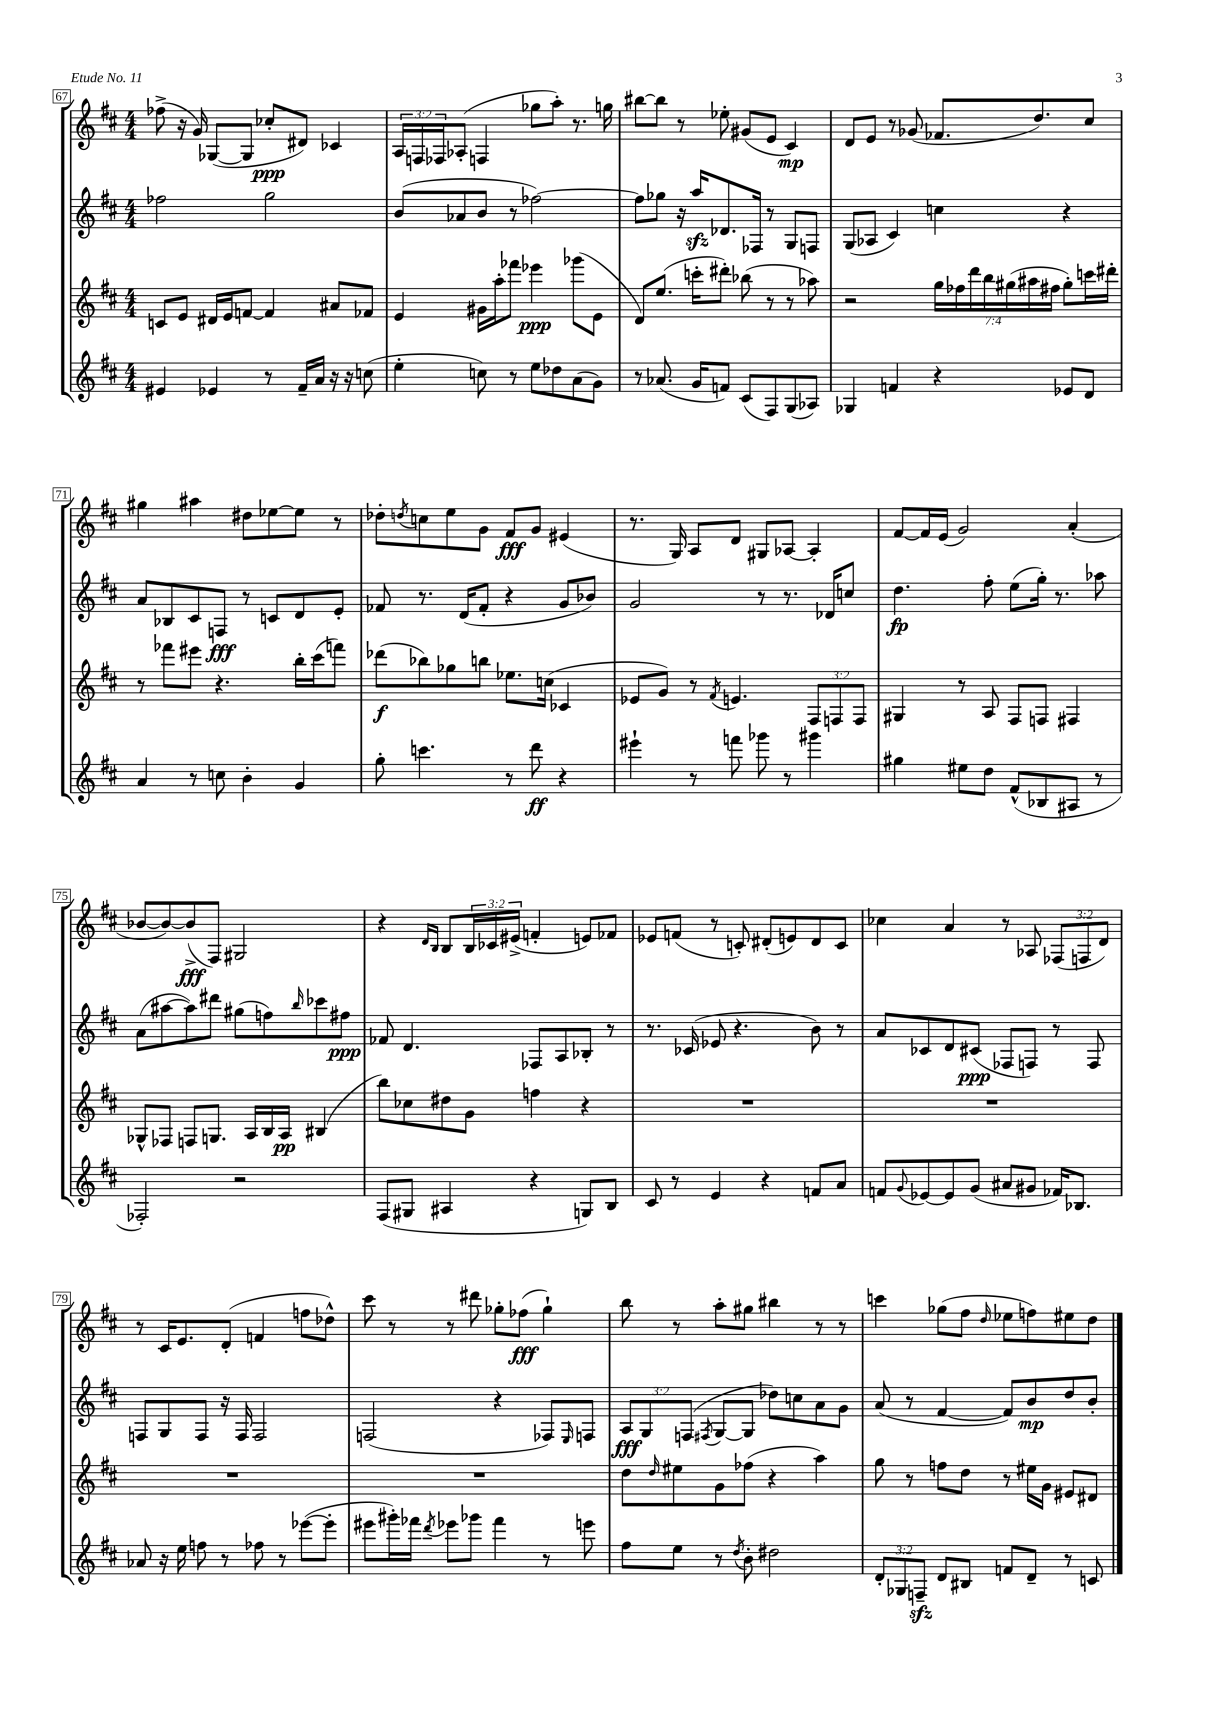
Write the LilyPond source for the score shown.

<<
\new StaffGroup <<
\new Staff = "s0" {
    \clef treble \key d \major \numericTimeSignature \time 4/4 \override Staff.TupletNumber.text = #tuplet-number::calc-fraction-text
    fes''8->( r16 g'16) ges8~( ges8 ces''8-.\ppp dis'8) ces'4 |
    \tuplet 3/2 { a16 f16 fes16 } aes8-.( f4 ges''8 a''8-.) r8. g''16 |
    bis''8~ bis''8 r8 ees''8-. gis'8( e'8 cis'4\mp) |
    d'8 e'8 r8 ges'8( fes'8. d''8.) cis''8 |
    gis''4 ais''4 dis''8 ees''8~ ees''8 r8 |
    des''8-. \acciaccatura { d''8 } c''8 e''8 g'8 fis'8\fff g'8 eis'4( |
    r8. g16) a8 d'8 gis8 aes8~ aes4-. |
    fis'8~ fis'16 e'16( g'2) a'4-.( |
    bes'8~ bes'8~) bes'8->\fff( fis8) gis2 |
    r4 \grace { d'16 b16 } b8 \tuplet 3/2 { b16 ces'16 eis'16->( } f'4-. e'8) fes'8 |
    ees'8 f'8( r8 c'8-.) dis'8-.( e'8) dis'8 c'8 |
    ces''4 a'4 r8 aes8 \tuplet 3/2 { fes8( f8 d'8) } |
    r8 cis'16 e'8. d'8-.( f'4 f''8 des''8-^) |
    cis'''8 r8 r8 dis'''8 ges''8-. fes''8\fff( ges''4-!) |
    b''8 r8 a''8-. gis''8 bis''4 r8 r8 |
    c'''4 ges''8( fis''8 \grace { d''16 } ees''8 f''8) eis''8 d''8 \bar "|." |
}
\new Staff = "s1" {
    \clef treble \key d \major \numericTimeSignature \time 4/4 \override Staff.TupletNumber.text = #tuplet-number::calc-fraction-text
    fes''2 g''2 |
    b'8( aes'8 b'8 r8 fes''2~) |
    fes''8 ges''8 r16 a''16\sfz des'8. fes16 r8 g8 f8 |
    g8( aes8 cis'4) c''4 r4 |
    a'8 bes8 cis'8 f8\fff r8 c'8 d'8 e'8-. |
    fes'8 r8. d'16( fes'8-. r4 g'8 bes'8) |
    g'2 r8 r8. des'16 c''8 |
    d''4.\fp fis''8-. e''8( g''16-.) r8. aes''8 |
    a'8( ais''8~ ais''8) dis'''8 gis''8( f''8) \grace { b''16 } ces'''8 fis''8\ppp |
    fes'8 d'4. fes8 a8 bes8-. r8 |
    r8. ces'16( ees'8 r4. b'8) r8 |
    a'8 ces'8 d'8 cis'8\ppp( fes8 f8) r8 f8 |
    f8 g8 f8 r16 f16 f2 |
    f2( r4 fes8) \grace { e16 } f8 |
    \tuplet 3/2 { a8\fff g8 f8( } \acciaccatura { fis8 } g8~ g8 des''8) c''8 a'8 g'8 |
    a'8( r8 fis'4~ fis'8) b'8\mp d''8 b'8-. \bar "|." |
}
\new Staff = "s2" {
    \clef treble \key d \major \numericTimeSignature \time 4/4 \override Staff.TupletNumber.text = #tuplet-number::calc-fraction-text
    c'8 e'8 dis'16 e'16 f'8~ f'4 ais'8 fes'8 |
    e'4 gis'16 a''16-. fes'''8 ees'''4\ppp ges'''8( e'8 |
    d'8) e''8.( c'''16-. dis'''8-.) bes''8( r8 r8 aes''8) |
    r2 \tuplet 7/4 { g''16 fes''16 d'''16 b''16 gis''16( ais''16 fis''16 } gis''8-.) c'''16 dis'''16-. |
    r8 fes'''8 eis'''8 r4. b''16-. cis'''16( f'''8) |
    des'''8\f( bes''8) ges''8 b''8 ees''8. c''16( ces'4 |
    ees'8 g'8) r8 \acciaccatura { fis'8 } e'4. \tuplet 3/2 { fis8 f8 f8 } |
    gis4 r8 a8 fis8 f8 fis4 |
    ges8-^ fes8 f8 g8. a16 b16 a16\pp bis4( |
    b''8) ces''8 dis''8 g'8 f''4 r4 |
    R1 |
    R1 |
    R1 |
    R1 |
    d''8 \grace { d''16 } eis''8 g'8 fes''8( r4 a''4) |
    g''8 r8 f''8 d''8 r8 eis''16 g'16 eis'8 dis'8 \bar "|." |
}
\new Staff = "s3" {
    \clef treble \key d \major \numericTimeSignature \time 4/4 \override Staff.TupletNumber.text = #tuplet-number::calc-fraction-text
    eis'4 ees'4 r8 fis'16-- a'16 r16 r16 c''8( |
    e''4-. c''8) r8 e''8 des''8 a'8( g'8) |
    r8 aes'8.( g'16 f'8) cis'8( fis8) g8( aes8) |
    ges4 f'4 r4 ees'8 d'8 |
    a'4 r8 c''8 b'4-. g'4 |
    g''8-. c'''4. r8 d'''8\ff r4 |
    eis'''4-! r8 f'''8 ges'''8 r8 gis'''4 |
    gis''4 eis''8 d''8 fis'8-^( bes8 ais8 r8 |
    fes2-.) r2 |
    fis8( gis8 ais4 r4 g8) b8 |
    cis'8 r8 e'4 r4 f'8 a'8 |
    f'8 \appoggiatura { g'8 } ees'8~ ees'8 g'8( ais'8 gis'8 fes'16) bes8. |
    aes'8 r16 e''16 f''8 r8 fes''8 r8 ees'''8~( ees'''8-. |
    eis'''8 gis'''16-.) fes'''16 \acciaccatura { d'''8 } ees'''8 ges'''8 fes'''4 r8 e'''8 |
    fis''8 e''8 r8 \acciaccatura { d''8 } b'8-. dis''2 |
    \tuplet 3/2 { d'8-. ges8 f8--\sfz } d'8 bis8 f'8 d'8-- r8 c'8 \bar "|." |
}
>>
>>
\layout { \context { \Score currentBarNumber = #67 \override BarNumber.stencil = #(make-stencil-boxer 0.1 0.3 ly:text-interface::print) } }
